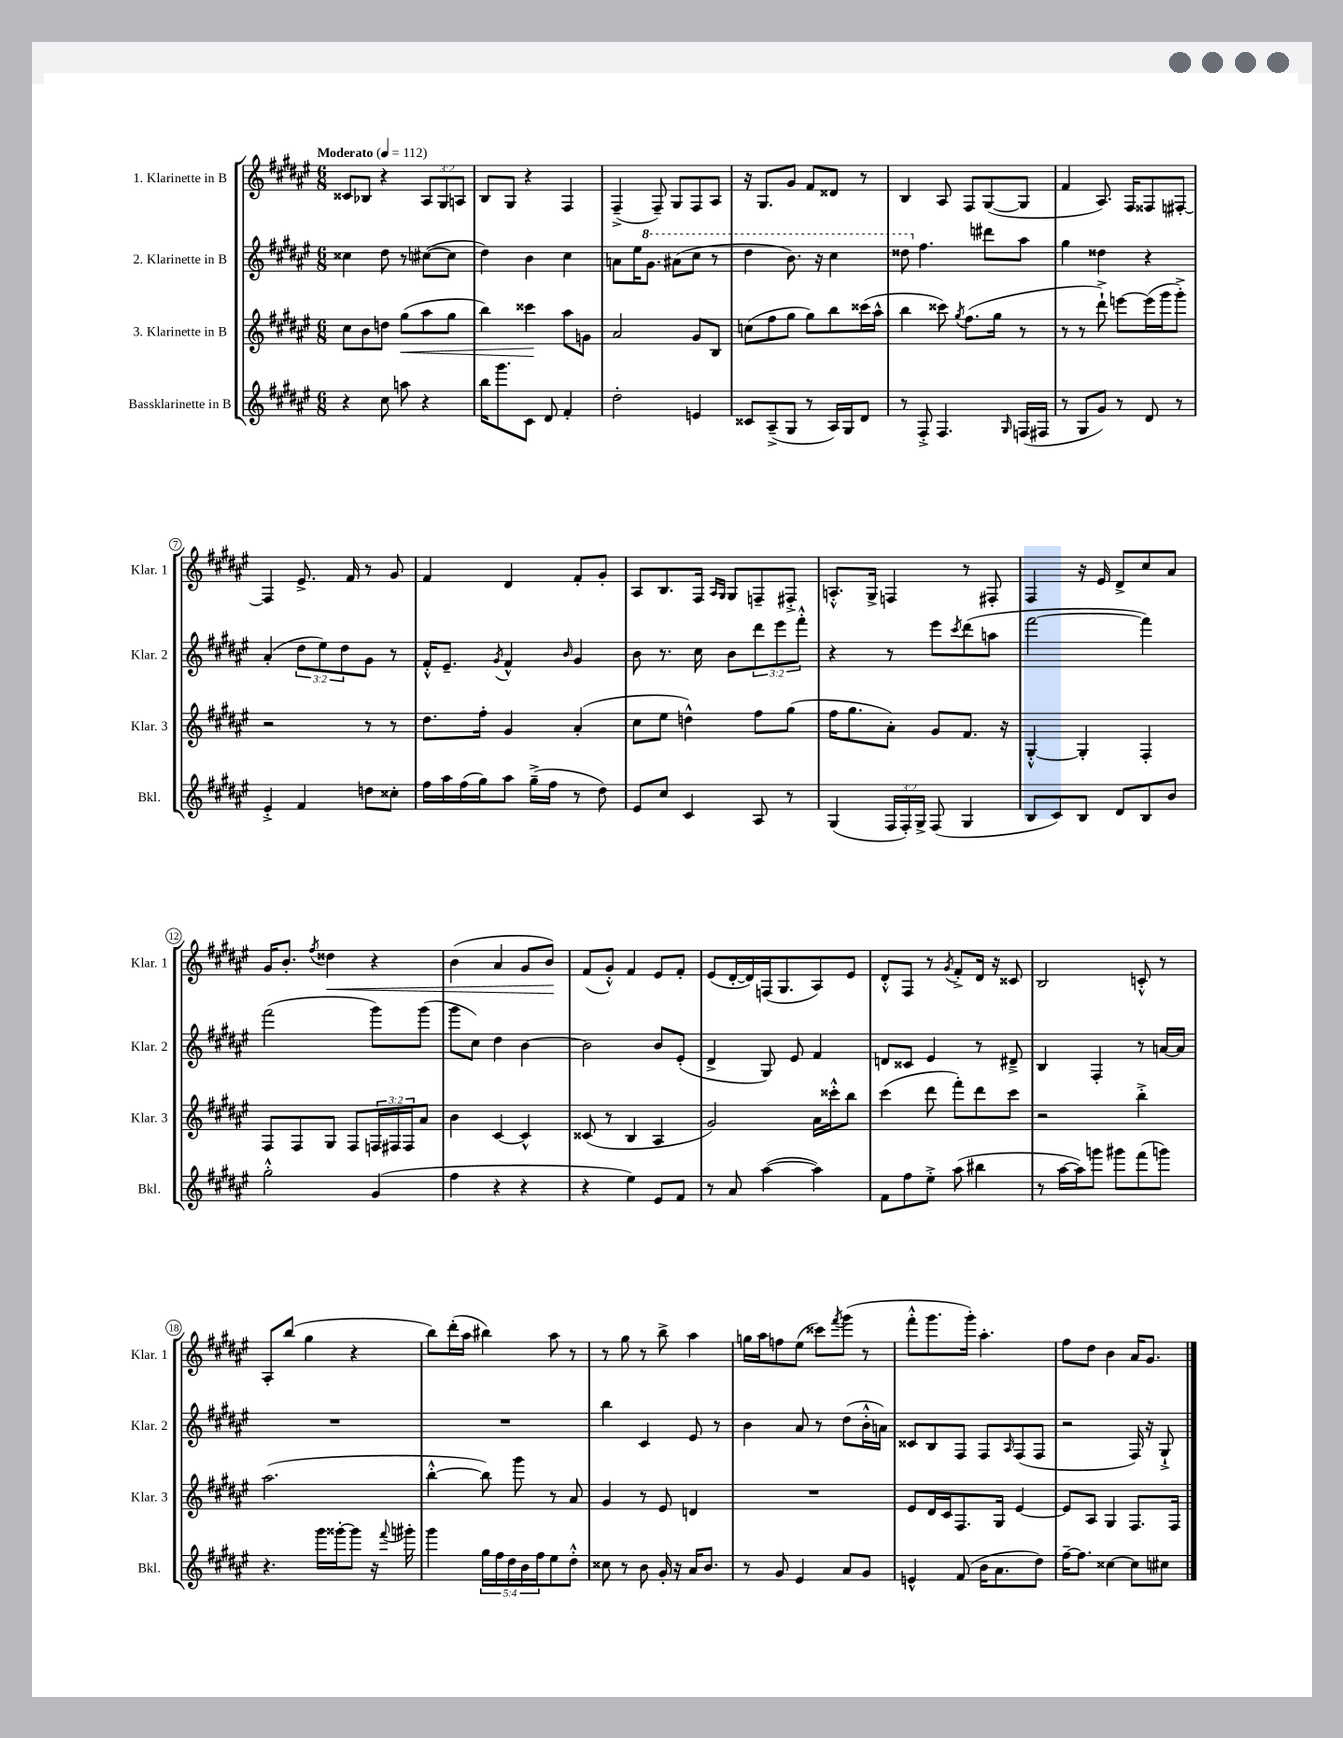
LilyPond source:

<<
\new StaffGroup <<
\new Staff = "s0" \with { instrumentName = "1. Klarinette in B" shortInstrumentName = "Klar. 1" } {
    \clef treble \key fis \major \numericTimeSignature \time 6/8 \override Staff.TupletNumber.text = #tuplet-number::calc-fraction-text \tempo "Moderato" 4 = 112
    cisis'8 bes8 r4 \tuplet 3/2 { ais8 gis8 a8 } |
    b8 gis8 r4 fis4 |
    fis4--->( fis8--) gis8 fis8 ais8 |
    r16 gis8. gis'8 fis'8 disis'8 r8 |
    b4 ais8 fis8 gis8~( gis8 |
    fis'4 ais8.) fis16 fisis8 fis8~-. |
    fis4 eis'8.-> fis'16 r8 gis'8 |
    fis'4 dis'4 fis'8-. gis'8-. |
    ais8 b8. fis16 \grace { ais16 gis16 } gis8 f8-- fis8-.-> |
    a8.-.-^ gis16-> f4 r8 fis8-. |
    fis4 r16 eis'16 dis'8-> cis''8 ais'8 |
    gis'16 b'8.-. \acciaccatura { fis''8 } disis''4\< r4 |
    b'4( ais'4 gis'8 b'8\!) |
    fis'8( gis'8-.-^) fis'4 eis'8 fis'8-. |
    eis'8( dis'16~-. dis'16) f16( gis8. ais8) eis'8 |
    dis'8-.-^ fis8 r8 \acciaccatura { gis'8 } fis'8-.-> dis'16 r16 cisis'8 |
    b2 c'8-.-^ r8 |
    ais8-. b''8( gis''4 r4 |
    b''8) dis'''16-.( ais''16 bis''4) ais''8 r8 |
    r8 gis''8 r8 b''8-> ais''4 |
    g''16 ais''16 f''8 eis''8( cisis'''8) \acciaccatura { fis'''8 } gis'''8( r8 |
    fis'''8-.-^ gis'''8. gis'''16-.) ais''4.-. |
    fis''8 dis''8 b'4 ais'16 gis'8. \bar "|." |
}
\new Staff = "s1" \with { instrumentName = "2. Klarinette in B" shortInstrumentName = "Klar. 2" } {
    \clef treble \key fis \major \numericTimeSignature \time 6/8 \override Staff.TupletNumber.text = #tuplet-number::calc-fraction-text
    cisis''4 dis''8 r8 cis''8~( cis''8 |
    dis''4) b'4 cis''4 |
    a'8 eis''16 \ottava #1 gis''8. ais''!8( cis'''8 r8 |
    dis'''4 b''8.) r16 cis'''4 |
    disis'''8 \ottava #0 fis''4. dis'''8 ais''8 |
    gis''4 disis''4 r4 |
    ais'4-.( \tuplet 3/2 { dis''8 eis''8) dis''8 } gis'8 r8 |
    fis'16-.-^ eis'8.-- \acciaccatura { gis'8 } fis'4-^ \grace { b'16 } gis'4 |
    b'8 r8. cis''16 b'8 \tuplet 3/2 { dis'''8 eis'''8 fis'''8-.-^ } |
    r4 r8 eis'''8 \acciaccatura { cis'''8 } dis'''8( a''8 |
    fis'''2~ fis'''4) |
    fis'''2( gis'''8) gis'''8( |
    gis'''8 cis''8) dis''4 b'4~ |
    b'2 b'8 eis'8-.( |
    dis'4-> gis8) eis'8 fis'4 |
    d'8 cisis'8 eis'4 r8 dis'8---> |
    b4 fis4-. r8 a'16~ a'16 |
    R2. |
    R2. |
    b''4 cis'4 eis'8 r8 |
    b'4 ais'8 r8 dis''8( b'16-.-^ a'16) |
    cisis'8 b8 fis8 fis8 \grace { ais16 } fis8( fis8 |
    r2 fis16) r16 gis8-!-> \bar "|." |
}
\new Staff = "s2" \with { instrumentName = "3. Klarinette in B" shortInstrumentName = "Klar. 3" } {
    \clef treble \key fis \major \numericTimeSignature \time 6/8 \override Staff.TupletNumber.text = #tuplet-number::calc-fraction-text
    cis''8 b'8 d''8 gis''8\<( ais''8 gis''8 |
    b''4) cisis'''4\! ais''8 g'8 |
    ais'2 gis'8 b8 |
    c''8( fis''8 gis''8 gis''8) b''8 cisis'''16( ais''16-^ |
    b''4 cisis'''8) \acciaccatura { gis''8 } fis''8.( gis''16 r8 |
    r8 r8 dis'''8-!->) e'''8~ e'''16( gis'''16 gis'''8-.->) |
    r2 r8 r8 |
    dis''8. fis''16-. gis'4 ais'4-.( |
    cis''8 eis''8 d''4-^) fis''8 gis''8( |
    fis''16 gis''8. ais'8-.) gis'8 fis'8. r16 |
    gis4~-.-^ gis4-. fis4-. |
    fis8 fis8 gis8 fis8 \tuplet 3/2 { f16 fis16 fis16 } ais'8 |
    b'4 cis'4~ cis'4-^ |
    cisis'8( r8 b4 ais4 |
    gis'2) ais'16 cisis'''16-.-^ b''8 |
    cis'''4( dis'''8 fis'''8-.) dis'''8 cis'''8 |
    r2 b''4-.-> |
    ais''2.( |
    b''4~-.-^ b''8) gis'''8 r8 ais'8 |
    gis'4 r8 eis'8 d'4 |
    R2. |
    eis'8 dis'16 cis'16 fis8. gis16 eis'4~ |
    eis'8 ais8 gis4 fis8. fis16 \bar "|." |
}
\new Staff = "s3" \with { instrumentName = "Bassklarinette in B" shortInstrumentName = "Bkl." } {
    \clef treble \key fis \major \numericTimeSignature \time 6/8 \override Staff.TupletNumber.text = #tuplet-number::calc-fraction-text
    r4 cis''8 a''8 r4 |
    b''16 gis'''8. cis'8 dis'8 fis'4-. |
    dis''2-. e'4 |
    cisis'8 ais8--->( gis8 r8 ais16) gis16 dis'8 |
    r8 fis8-.-> fis4. \grace { gis16 } f16( fis16 |
    r8 gis8 gis'8) r8 dis'8 r8 |
    eis'4-.-> fis'4 d''8 cisis''8-. |
    fis''16 ais''16 fis''16( gis''16) ais''8 gis''16--->( fis''16 r8 dis''8) |
    eis'8 cis''8 cis'4 ais8 r8 |
    gis4( \tuplet 3/2 { fis16 fis16-.) gis16-> } fis8( gis4 |
    b8 cis'8) b8 dis'8 b8 b'8 |
    gis''2-.-^ gis'4( |
    fis''4 r4 r4 |
    r4 eis''4) eis'8 fis'8 |
    r8 ais'8 ais''4~( ais''4) |
    fis'8 fis''8 eis''8-.-> ais''8( bis''4 |
    r8 ais''16~ ais''16) g'''8 gis'''8 fis'''8( g'''8) |
    r4. gis'''16 gisis'''16~-. gisis'''8 r16 \appoggiatura { fis'''8 } gis'''16-. |
    gis'''4 \tuplet 5/4 { gis''16 fis''16 dis''16 b'16 fis''16 } eis''8 dis''8-.-^ |
    cisis''8 r8 b'8 gis'16-. r16 ais'16 b'8. |
    r8 gis'8 eis'4 ais'8 gis'8 |
    e'4-^ fis'8( b'16 ais'8. dis''8) |
    fis''16~-- fis''8. cisis''4~ cisis''8 cis''8 \bar "|." |
}
>>
>>
\layout { \context { \Score \override BarNumber.stencil = #(make-stencil-circler 0.1 0.3 ly:text-interface::print) } }
